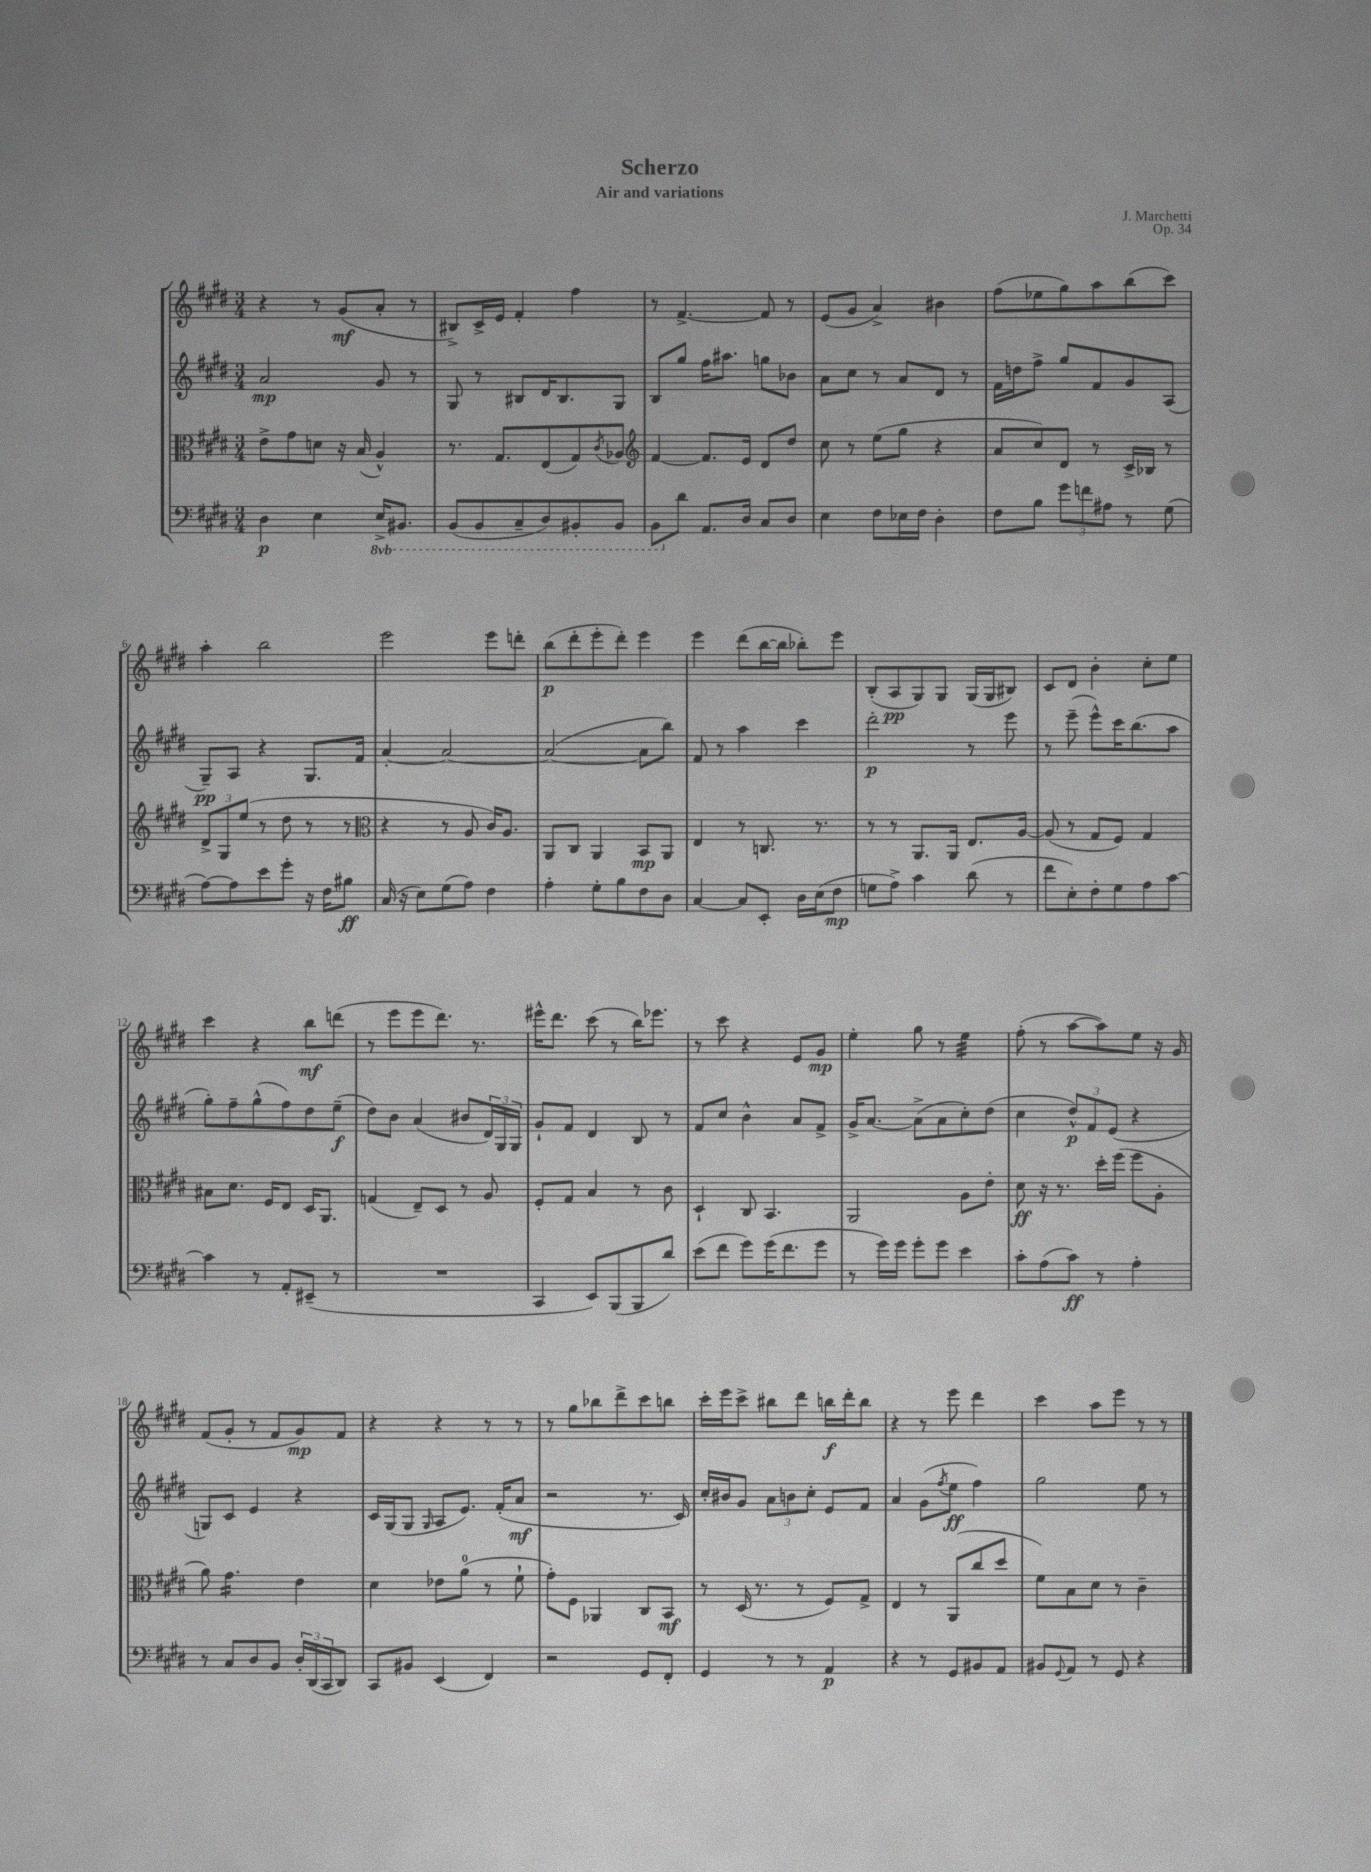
\header { title = "Scherzo" composer = "J. Marchetti" subtitle = "Air and variations" opus = "Op. 34" }
<<
\new StaffGroup <<
\new Staff = "s0" {
    \clef treble \key e \major \numericTimeSignature \time 3/4
    r4 r8 gis'8\mf( a'8-. r8 |
    bis8->) cis'16-> e'16 fis'4-. fis''4 |
    r8 fis'4.~-> fis'8 r8 |
    e'8( gis'8 a'4->) bis'4 |
    fis''8( ees''8 gis''8) a''8 b''8( cis'''8) |
    a''4-. b''2 |
    e'''2 e'''8 d'''8-. |
    b''8\p( dis'''8-. e'''8-. dis'''8-.) e'''4 |
    e'''4 dis'''8( b''16~ b''16 bes''8-.) e'''8 |
    b8-.( a8\pp gis8) gis8 gis16( gis16 bis8) |
    cis'8 dis'8 b'4-. cis''8-. e''8 |
    cis'''4 r4 b''8\mf d'''8( |
    r8 e'''8 e'''8 dis'''8.) r8. |
    eis'''16-^ dis'''8. cis'''8( r8 b''16) ees'''8. |
    r8 cis'''8 r4 e'8 gis'8\mp |
    e''4-. gis''8 r8 e''4:32 |
    fis''8-.( r8 a''8~ a''8) e''8 r16 gis'16 |
    fis'8( gis'8-. r8 fis'8 gis'8\mp) fis'8 |
    r4 r4 r8 r8 |
    r8 gis''8 bes''8 dis'''8-> cis'''8 b''8 |
    cis'''16-. e'''16 cis'''8-> bis''8 dis'''8 b''16\f dis'''16-. b''8 |
    r4 r8 e'''8 dis'''4 |
    cis'''4 a''8 e'''8 r8 r8 \bar "|." |
}
\new Staff = "s1" {
    \clef treble \key e \major \numericTimeSignature \time 3/4
    a'2\mp gis'8 r8 |
    gis8 r8 bis8 dis'16 bis8. gis8 |
    b8 gis''8 fis''16 ais''8. g''8 bes'8 |
    a'8 cis''8 r8 a'8 dis'8 r8 |
    fis'16 d''16 fis''8-> gis''8 fis'8 gis'8 a8( |
    gis8--\pp) a8 r4 gis8. fis'16 |
    a'4~-. a'2~ |
    a'2~( a'8 b''8) |
    fis'8 r8 a''4 cis'''4 |
    dis'''2-.\p r8 e'''8 |
    r8 e'''8--( e'''8-^) cis'''16 b''8.( a''8 |
    gis''8-.) fis''8-- gis''8-^( fis''8) dis''8 e''8--\f( |
    dis''8) b'8 a'4( bis'8 \tuplet 3/2 { dis'16) gis16 gis16 } |
    gis'8-! fis'8 dis'4 b8 r8 |
    fis'8 cis''8 b'4-^ a'8 fis'8-> |
    gis'16-> a'8.~ a'8->( a'8 cis''8-.) dis''8( |
    cis''4 \tuplet 3/2 { dis''8-^\p) fis'8 e'8( } r4 |
    g8) cis'8 e'4 r4 |
    cis'16 gis16( gis8 \grace { gis16 } a8 e'8.) fis'16-.( a'8\mf |
    r2 r8. cis'16) |
    cis''16-. bis'16 gis'8 \tuplet 3/2 { a'8 b'8 cis''8-. } e'8 fis'8 |
    a'4 gis'8( \acciaccatura { fis''8 } e''8\ff fis''4) |
    gis''2 e''8 r8 \bar "|." |
}
\new Staff = "s2" {
    \clef alto \key e \major \numericTimeSignature \time 3/4
    e'8-> gis'8 d'8 r16 b16( a4-^) |
    r8. gis8. e8( gis8) \acciaccatura { cis'8 } aes8 |
    \clef treble fis'4~ fis'8. e'16 dis'8 dis''8 |
    cis''8 r8 e''8( gis''8 r4 |
    a'8 cis''8) dis'8 r8 cis'16-> bes16 r8 |
    \tuplet 3/2 { dis'8-> gis8 e''8( } r8 dis''8 r8 r8 |
    \clef alto r4 r8 a8 cis'16) a8. |
    a,8 cis8 a,4 b,8\mp a,8 |
    e4 r8 c8. r8. |
    r8 r8 a,8. a,16 e8. a16~ |
    a8( r8 gis8 fis8) gis4 |
    bis8 dis'8. fis16 e8 dis16 a,8. |
    g4( e8--) dis8 r8 a8 |
    fis8-. gis8 b4 r8 cis'8 |
    dis4-! cis8 b,4. |
    a,2 a8 e'8-. |
    dis'8\ff r16 r8. dis''16-. fis''16( fis''8 a8-. |
    a'8) gis'4.:16 e'4 |
    dis'4 ees'8 a'8-0( r8 fis'8-! |
    gis'8-.) fis8 aes,4 cis8 b,8\mf |
    r8 dis16( r8. r8 fis8) gis8-> |
    e4 r8 a,8( cis''8 dis''8 |
    fis'8) b8 dis'8 r8 cis'4-- \bar "|." |
}
\new Staff = "s3" {
    \clef bass \key e \major \numericTimeSignature \time 3/4 \set Staff.ottavationMarkups = #ottavation-simple-ordinals
    dis4\p e4 \ottava #-1 e,16-> bis,,8. |
    b,,8( b,,8 cis,8-- dis,8) bis,,8-. bis,,8 |
    b,,8 \ottava #0 dis'8 a,8. dis16 cis8 dis8 |
    e4 fis8 ees16 fis16 dis4-. |
    fis8 b8 \tuplet 3/2 { gis'8 f'8 ais8 } r8 gis8( |
    a8~) a8 e'8 gis'8-. r16 fis16 bis8\ff |
    cis16( r16 e8) gis8( a8) fis4 |
    a4-. gis8-. b8 fis8 dis8 |
    cis4~ cis8 e,8-. dis16 e16( fis8\mp |
    g8 a8->) cis'4 dis'8( r8 |
    fis'8 e8-.) fis8-. gis8 a8 cis'8~ |
    cis'4 r8 a,8-. eis,8--( r8 |
    R2. |
    cis,4 e,8) b,,8( b,,8 dis'8) |
    e'8( fis'8 gis'8) gis'16( fis'8. gis'8 |
    r8 gis'16) gis'16 gis'8-. gis'8 e'4 |
    cis'8-. a8( cis'8\ff) r8 a4-. |
    r8 cis8 dis8 b,8 \tuplet 3/2 { dis16-. dis,16( cis,16 } dis,8) |
    cis,8 bis,8 e,4( fis,4) |
    r2 gis,8 fis,8-. |
    gis,4 r8 r8 a,4\p |
    r4 r8 gis,8 bis,8 a,8 |
    bis,8 \appoggiatura { gis,8 } a,8 r8 gis,8 r4 \bar "|." |
}
>>
>>
